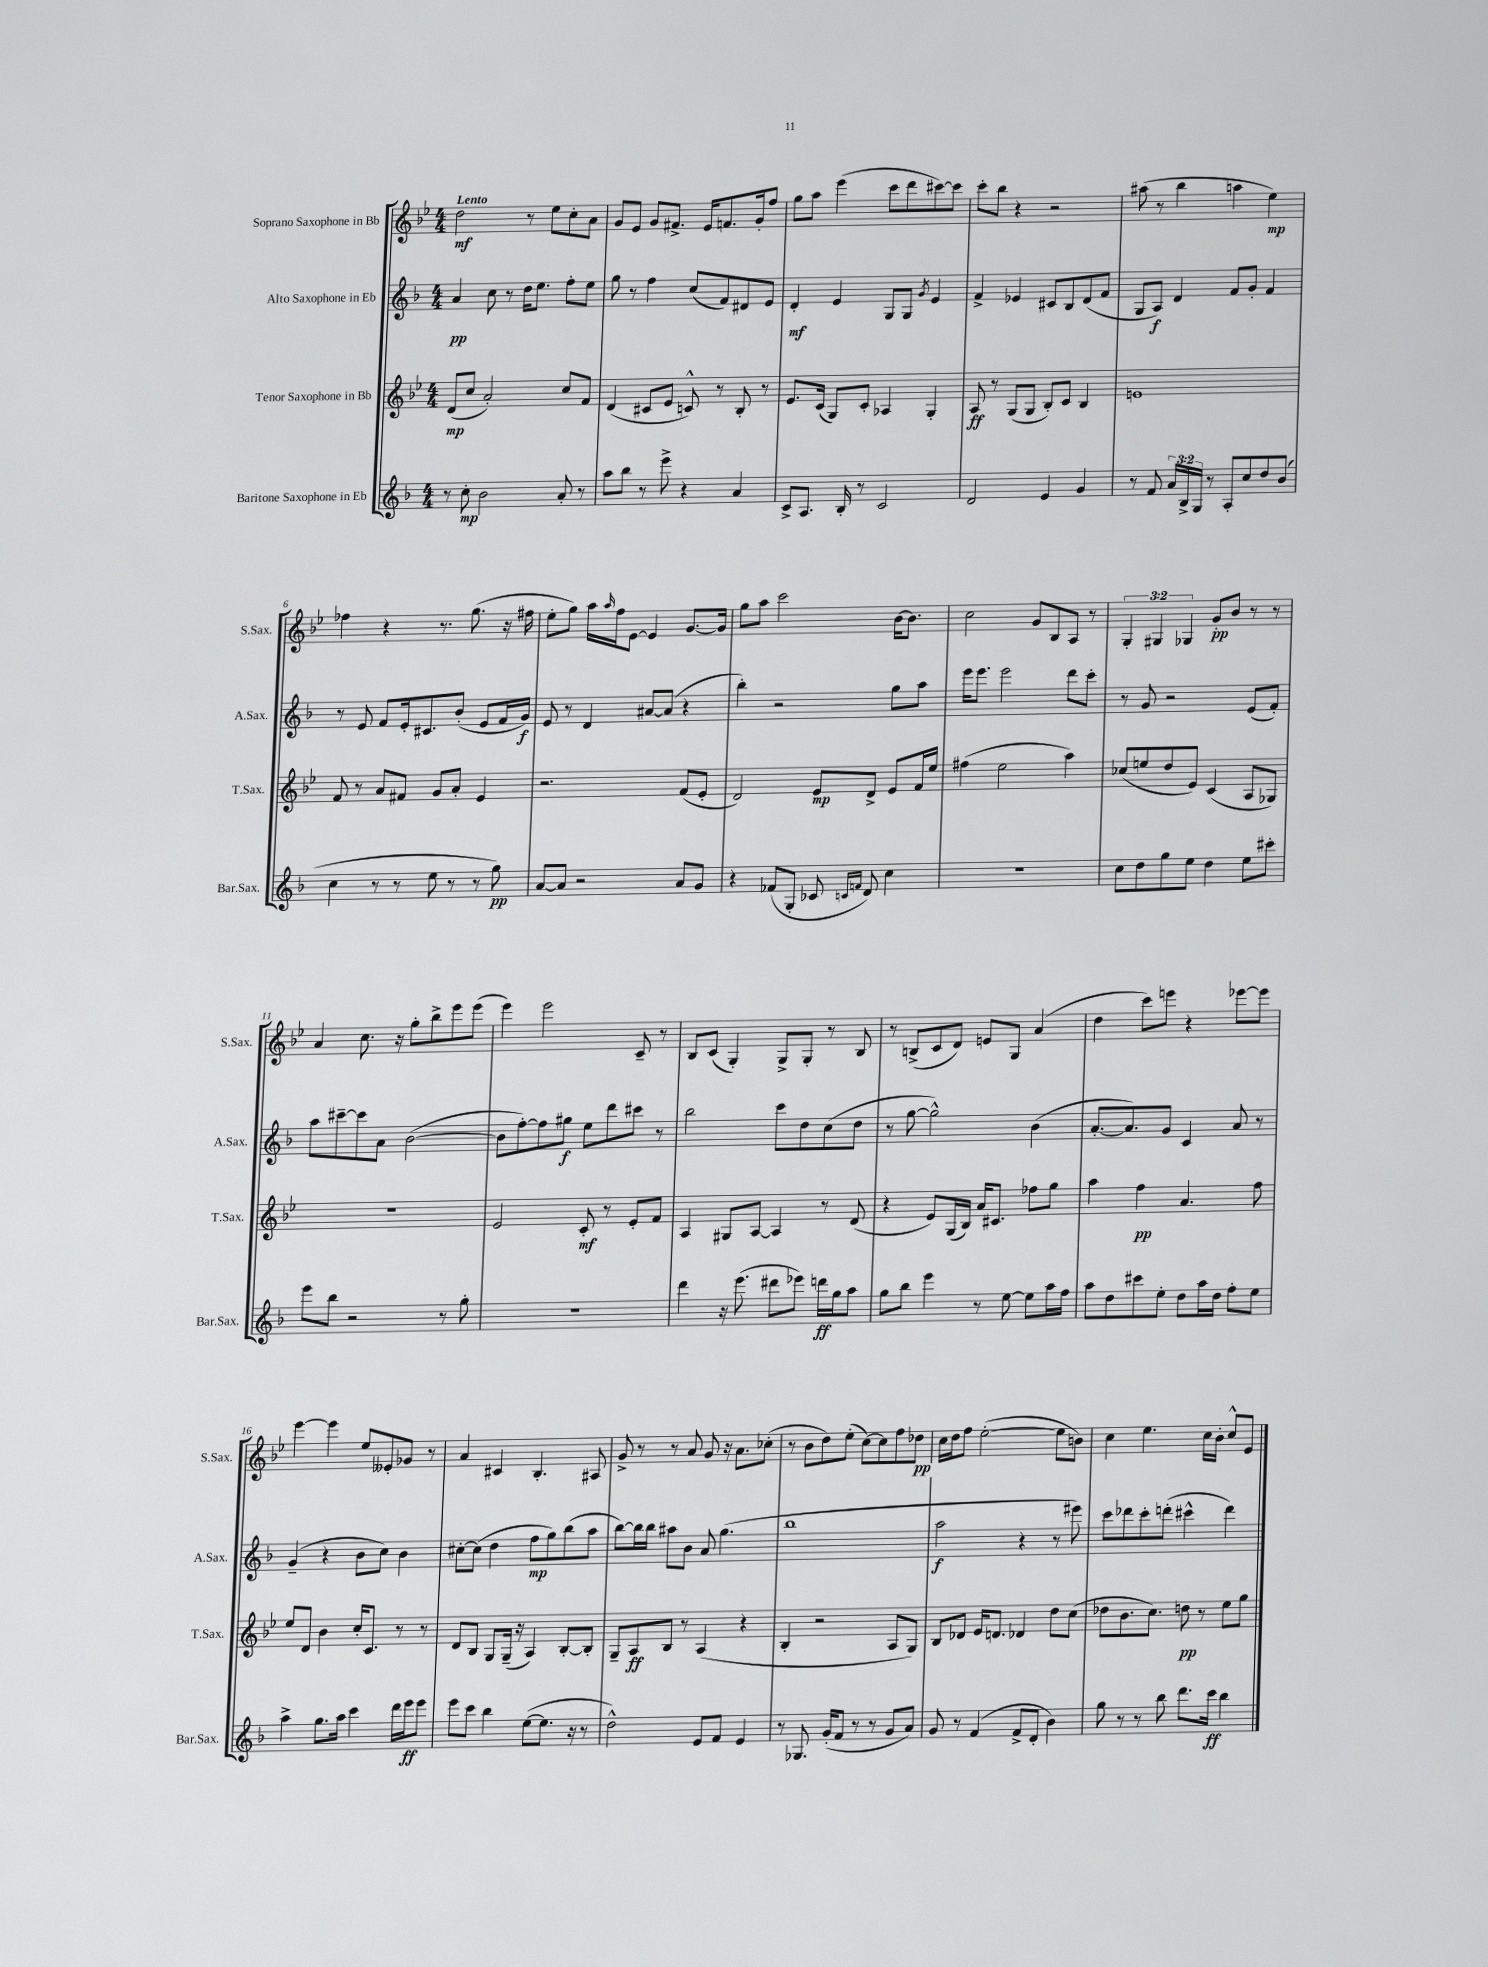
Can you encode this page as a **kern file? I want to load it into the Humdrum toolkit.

**kern	**dynam	**kern	**dynam	**kern	**dynam	**kern	**dynam
*part4	*part4	*part3	*part3	*part2	*part2	*part1	*part1
*staff4	*staff4	*staff3	*staff3	*staff2	*staff2	*staff1	*staff1
*I"Baritone Saxophone in Eb	*	*I"Tenor Saxophone in Bb	*	*I"Alto Saxophone in Eb	*	*I"Soprano Saxophone in Bb	*
*I'Bar.Sax.	*	*I'T.Sax.	*	*I'A.Sax.	*	*I'S.Sax.	*
*clefG2	*	*clefG2	*	*clefG2	*	*clefG2	*
*k[b-]	*	*k[b-e-]	*	*k[b-]	*	*k[b-e-]	*
*M4/4	*	*M4/4	*	*M4/4	*	*M4/4	*
=1	=1	=1	=1	=1	=1	=1	=1
!	!	!	!	!	!	!LO:TX:a:B:t=Lento	!
8r	.	(8d/L	mp	4a/	pp	2dd\	mf
8cc'\	mp	8cc/J	.	.	.	.	.
2b-\	.	2a'/)	.	8cc\	.	.	.
.	.	.	.	8r	.	.	.
.	.	.	.	16dd\KL	.	8r	.
.	.	.	.	8.ee\J	.	.	.
.	.	.	.	.	.	8ee-\L	.
8a'/	.	8cc/L	.	8ff'\L	.	8cc'\	.
8r	.	8f/J	.	8ee\J	.	8a\J	.
=2	=2	=2	=2	=2	=2	=2	=2
8aa\L	.	(4d/	.	8gg\	.	8g/L	.
8bb-\J	.	.	.	8r	.	8e-/J	.
8r	.	8c#X/L	.	4ff\	.	8g/L	.
8eee^\	.	8e-/J	.	.	.	8.f#X^/J	.
4r	.	8cn^^/)	.	(8cc/L	.	.	.
.	.	.	.	.	.	16e-/KL	.
.	.	8r	.	8f/)	.	8.fn/	.
4a/	.	8B-'/	.	8d#X/	.	.	.
.	.	.	.	.	.	16g'/k	.
.	.	8r	.	8e/J	.	8ff/J	.
=3	=3	=3	=3	=3	=3	=3	=3
8c^/L	.	8.e-/L	.	4d'/	mf	8gg\L	.
8.A/J	.	.	.	.	.	8aa\J	.
.	.	(16c/Jk	.	.	.	.	.
.	.	8G/L)	.	4e/	.	(4eee-\	.
16B-'/	.	.	.	.	.	.	.
8r	.	8c'/J	.	.	.	.	.
2c/	.	4A-X/	.	8G/L	.	8ccc\L	.
.	.	.	.	8G/J	.	8ddd\	.
.	.	.	.	8qg/	.	.	.
.	.	4G'/	.	4e/	.	[8ccc#X\)	.
.	.	.	.	.	.	8ccc#\J]	.
=4	=4	=4	=4	=4	=4	=4	=4
2d/	.	8A/	ff	4f^/	.	8ccc'\L	.
.	.	8r	.	.	.	8bb-\J	.
.	.	(8G/L	.	4e-X/	.	4r	.
.	.	8G/J	.	.	.	.	.
4e/	.	8B-'/L)	.	8c#X/L	.	2r	.
.	.	8c/J	.	8B-/	.	.	.
4g/	.	4B-/	.	(8d/	.	.	.
.	.	.	.	8f/J	.	.	.
=5	=5	=5	=5	=5	=5	=5	=5
8r	.	1en	.	8G/L	.	(8aa#X\	.
8f/	.	.	.	8A/J)	f	8r	.
24a/LL	.	.	.	4d/	.	4bb-\	.
24B-^/	.	.	.	.	.	.	.
24G/JJ	.	.	.	.	.	.	.
8r	.	.	.	.	.	.	.
8A'/L	.	.	.	8f/L	.	4aan\	.
8cc/	.	.	.	8g'/J	.	.	.
8dd/	.	.	.	4f/	.	4ee-\)	mp
(8b-/J	.	.	.	.	.	.	.
!!LO:LB:g=z
=6	=6	=6	=6	=6	=6	=6	=6
4cc\	.	8f/	.	8r	.	4ff-X\	.
.	.	8r	.	8e/	.	.	.
8r	.	8a/L	.	8f/L	.	4r	.
8r	.	8f#X/J	.	16e'/k	.	.	.
.	.	.	.	8.c#X/	.	.	.
8ee\	.	8g/L	.	.	.	8.r	.
8r	.	8a'/J	.	(8b-'/J	.	.	.
.	.	.	.	.	.	(8.gg\	.
8r	.	4e-/	.	8e/L	.	.	.
8gg\)	pp	.	.	16f/L	.	16r	.
.	.	.	.	16g/JJ)	f	16ff#X\	.
=7	=7	=7	=7	=7	=7	=7	=7
[8a/L	.	2.r	.	8e/	.	8ee-'\L	.
8a/J]	.	.	.	8r	.	8gg\J)	.
2r	.	.	.	4d/	.	16aa\LL	.
.	.	.	.	.	.	16qqaa/	.
.	.	.	.	.	.	16ff\J	.
.	.	.	.	.	.	[8e-\J	.
.	.	.	.	[8a#X/L	.	4e-/]	.
.	.	.	.	(8a#/J]	.	.	.
8a/L	.	(8f/L	.	4r	.	[8.g/L	.
8g/J	.	8e-'/J	.	.	.	.	.
.	.	.	.	.	.	16g/Jk]	.
=8	=8	=8	=8	=8	=8	=8	=8
4r	.	2d/)	.	4bb-'\)	.	8gg\L	.
.	.	.	.	.	.	8aa\J	.
(8f-X/L	.	.	.	2r	.	2ccc\	.
8G'/J	.	.	.	.	.	.	.
8c-X/	.	8e-/L	mp	.	.	.	.
16qqcn/LL	.	.	.	.	.	.	.
16qqfn/JJ	.	.	.	.	.	.	.
8d/)	.	8d^/J	.	.	.	.	.
4cc\	.	8e-/L	.	8gg\L	.	[16b-\KL	.
.	.	.	.	.	.	8.b-\J]	.
.	.	16f/L	.	8aa\J	.	.	.
.	.	16ee-/JJ	.	.	.	.	.
=9	=9	=9	=9	=9	=9	=9	=9
1r	.	(4ff#X\	.	16eee\KL	.	2cc\	.
.	.	.	.	8.eee\J	.	.	.
.	.	2ee-\	.	2eee\	.	.	.
.	.	.	.	.	.	8g/L	.
.	.	.	.	.	.	8B-/	.
.	.	4aa\)	.	8ddd\L	.	8A/J	.
.	.	.	.	8ccc'\J	.	8r	.
=10	=10	=10	=10	=10	=10	=10	=10
8cc\L	.	(8cc-X/L	.	8r	.	6G'/	.
8dd\	.	8een/	.	8g/	.	.	.
.	.	.	.	.	.	6G#X/	.
8gg\	.	8dd/	.	2r	.	.	.
.	.	.	.	.	.	6G-X/	.
8ee\J	.	8e-/J)	.	.	.	.	.
4dd\	.	(4c/	.	.	.	8g'/L	pp
.	.	.	.	.	.	8b-/J	.
8ee\L	.	8A/L	.	(8e/L	.	8r	.
8ccc#X'\J	.	8G-X/J)	.	8f'/J)	.	8r	.
!!LO:LB:g=z
=11	=11	=11	=11	=11	=11	=11	=11
8eee\L	.	1r	.	8aa\L	.	4a/	.
8bb-\J	.	.	.	[8ccc#X~\	.	.	.
2r	.	.	.	8ccc#\]	.	8.cc\	.
.	.	.	.	8a\J	.	.	.
.	.	.	.	.	.	16r	.
.	.	.	.	([2b-\	.	8gg'\L	.
.	.	.	.	.	.	8bb-^\	.
8r	.	.	.	.	.	8eee-\	.
8gg'\	.	.	.	.	.	(8eee-\J	.
=12	=12	=12	=12	=12	=12	=12	=12
1r	.	2e-/	.	8b-\L]	.	4eee-\)	.
.	.	.	.	[8ff'\)	.	.	.
.	.	.	.	8ff\]	.	2eee-\	.
.	.	.	.	8gg#X\J	f	.	.
.	.	8c'/	mf	8ee\L	.	.	.
.	.	8r	.	8ddd\	.	.	.
.	.	8e-'/L	.	8ccc#X\J	.	8c~/	.
.	.	8f/J	.	8r	.	8r	.
=13	=13	=13	=13	=13	=13	=13	=13
4ddd\	.	4A/	.	2bb-\	.	8B-/L	.
.	.	.	.	.	.	(8c/J	.
16r	.	8G#X/L	.	.	.	4G'/)	.
(8.eee\	.	.	.	.	.	.	.
.	.	[8A/J	.	.	.	.	.
8ddd#X\L	.	4A/]	.	8ccc\L	.	8G^/L	.
8eee-X\J)	.	.	.	8dd\	.	8G'/J	.
16dddn\LL	ff	8r	.	(8cc\	.	8r	.
16gg\J	.	.	.	.	.	.	.
8aa\J	.	(8d/	.	8dd\J	.	8B-/	.
=14	=14	=14	=14	=14	=14	=14	=14
8gg\L	.	4r	.	8r	.	8r	.
8bb-\J	.	.	.	[8gg\	.	(8Bn^/L	.
4eee\	.	8e-/L)	.	2gg^^\])	.	8c/	.
.	.	(16G/L	.	.	.	8d/J)	.
.	.	16B-/JJ)	.	.	.	.	.
8r	.	16a/KL	.	.	.	8en/L	.
.	.	8.c#X/J	.	.	.	.	.
[8ee\	.	.	.	.	.	8G/J	.
8ee\L]	.	8ff-X\L	.	(4b-\	.	(4a/	.
16aa\L	.	8gg\J	.	.	.	.	.
16ff\JJ	.	.	.	.	.	.	.
=15	=15	=15	=15	=15	=15	=15	=15
8aa\L	.	4aa\	.	[8.a'/L	.	4dd\	.
8dd\	.	.	.	.	.	.	.
.	.	.	.	8.a/])	.	.	.
8ccc#X\	.	4ff\	pp	.	.	8ccc\L)	.
8ee'\J	.	.	.	8g/J	.	8eeen\J	.
8dd\L	.	4.a/	.	4c/	.	4r	.
16aa\L	.	.	.	.	.	.	.
16dd\JJ	.	.	.	.	.	.	.
8ff'\L	.	.	.	8a/	.	[8eee-X\L	.
8ee\J	.	8ff\	.	8r	.	8eee-\J]	.
!!LO:LB:g=z
=16	=16	=16	=16	=16	=16	=16	=16
4aa^\	.	8ee-/L	.	(4g~/	.	[4eee-\	.
.	.	8d/J	.	.	.	.	.
8.gg\L	.	4b-\	.	4r	.	4eee-\]	.
16aa\Jk	.	.	.	.	.	.	.
4ccc\	.	16cc'/KL	.	8b-\L	.	8ee-/L	.
.	.	8.c/J	.	.	.	.	.
.	.	.	.	8cc\J)	.	8e--X'/	.
16ddd\LL	.	8r	.	4b-\	.	8g-X/J	.
16eee\J	ff	.	.	.	.	.	.
8eee\J	.	8r	.	.	.	8r	.
=17	=17	=17	=17	=17	=17	=17	=17
8eee\L	.	8d/L	.	[8cc#X'\L	.	4a/	.
8ccc\J	.	8B-/J	.	(8cc#\J]	.	.	.
4bb-\	.	8G/L	.	4dd\	.	4c#X/	.
.	.	(16G~/Jk	.	.	.	.	.
.	.	16r	.	.	.	.	.
([8ee\L	.	4A/)	.	8ff\L	mp	4.B-'/	.
8.ee\J]	.	.	.	8gg\)	.	.	.
.	.	[8B-'/L	.	(8bb-\	.	.	.
16r	.	.	.	.	.	.	.
8r	.	8B-'/J]	.	8aa\J	.	8A#X/	.
=18	=18	=18	=18	=18	=18	=18	=18
2dd^^\)	.	8G~/L	.	[8bb-\L)	.	8g^/	.
.	.	8A/	ff	16bb-\L]	.	8r	.
.	.	.	.	16bb-\JJ	.	.	.
.	.	8B-/J	.	8aa#X\L	.	8r	.
.	.	8r	.	8b-\J	.	8a/	.
8e/L	.	(4A/	.	8a/	.	8g/	.
8f/J	.	.	.	(4.gg\	.	16r	.
.	.	.	.	.	.	8.a\L	.
4e/	.	4r	.	.	.	.	.
.	.	.	.	.	.	(8cc-X'\J	.
=19	=19	=19	=19	=19	=19	=19	=19
8r	.	4B-'/	.	1bb-	.	8r	.
8.G-X/	.	.	.	.	.	8b-\L	.
.	.	2r	.	.	.	8dd\)	.
(16g'/KL	.	.	.	.	.	.	.
8f/J	.	.	.	.	.	(8ee-'\J	.
8r	.	.	.	.	.	[8cc\L)	.
8r	.	.	.	.	.	8cc\]	.
8g/L	.	8A/L	.	.	.	8ff\	.
8a/J)	.	8G/J)	.	.	.	8dd-X\J	pp
=20	=20	=20	=20	=20	=20	=20	=20
8g/	.	8B-/L	.	2aa\	f	16cc\LL	.
.	.	.	.	.	.	16dd\J	.
8r	.	8d-X/J	.	.	.	8ff\J	.
(4f/	.	16e-/KL	.	.	.	([2ee-'\	.
.	.	8.dn/J	.	.	.	.	.
8f^/L	.	4d-X/	.	4r	.	.	.
8d'/J	.	.	.	.	.	.	.
4b-\)	.	8dd\L	.	8r	.	8ee-\L]	.
.	.	(8cc\J	.	8eee#X\)	.	8bn\J)	.
=21	=21	=21	=21	=21	=21	=21	=21
8gg\	.	8dd-X\L	.	8ccc\L	.	4cc\	.
8r	.	8.b-\	.	8ddd-X\	.	.	.
8r	.	.	.	8ccc'\	.	4.ee-\	.
.	.	8.cc\J)	.	.	.	.	.
8bb-\	.	.	.	(8dddn'\J	.	.	.
8.ddd\L	.	8ddn\	pp	4ccc#X^^\	.	.	.
.	.	8r	.	.	.	16cc\LL	.
16ccc\Jk	ff	.	.	.	.	16b-'\JJ	.
4bb-\	.	8ee-\L	.	4ddd\)	.	8cc^^/L	.
.	.	8gg\J	.	.	.	8e-/J	.
==	==	==	==	==	==	==	==
*-	*-	*-	*-	*-	*-	*-	*-
